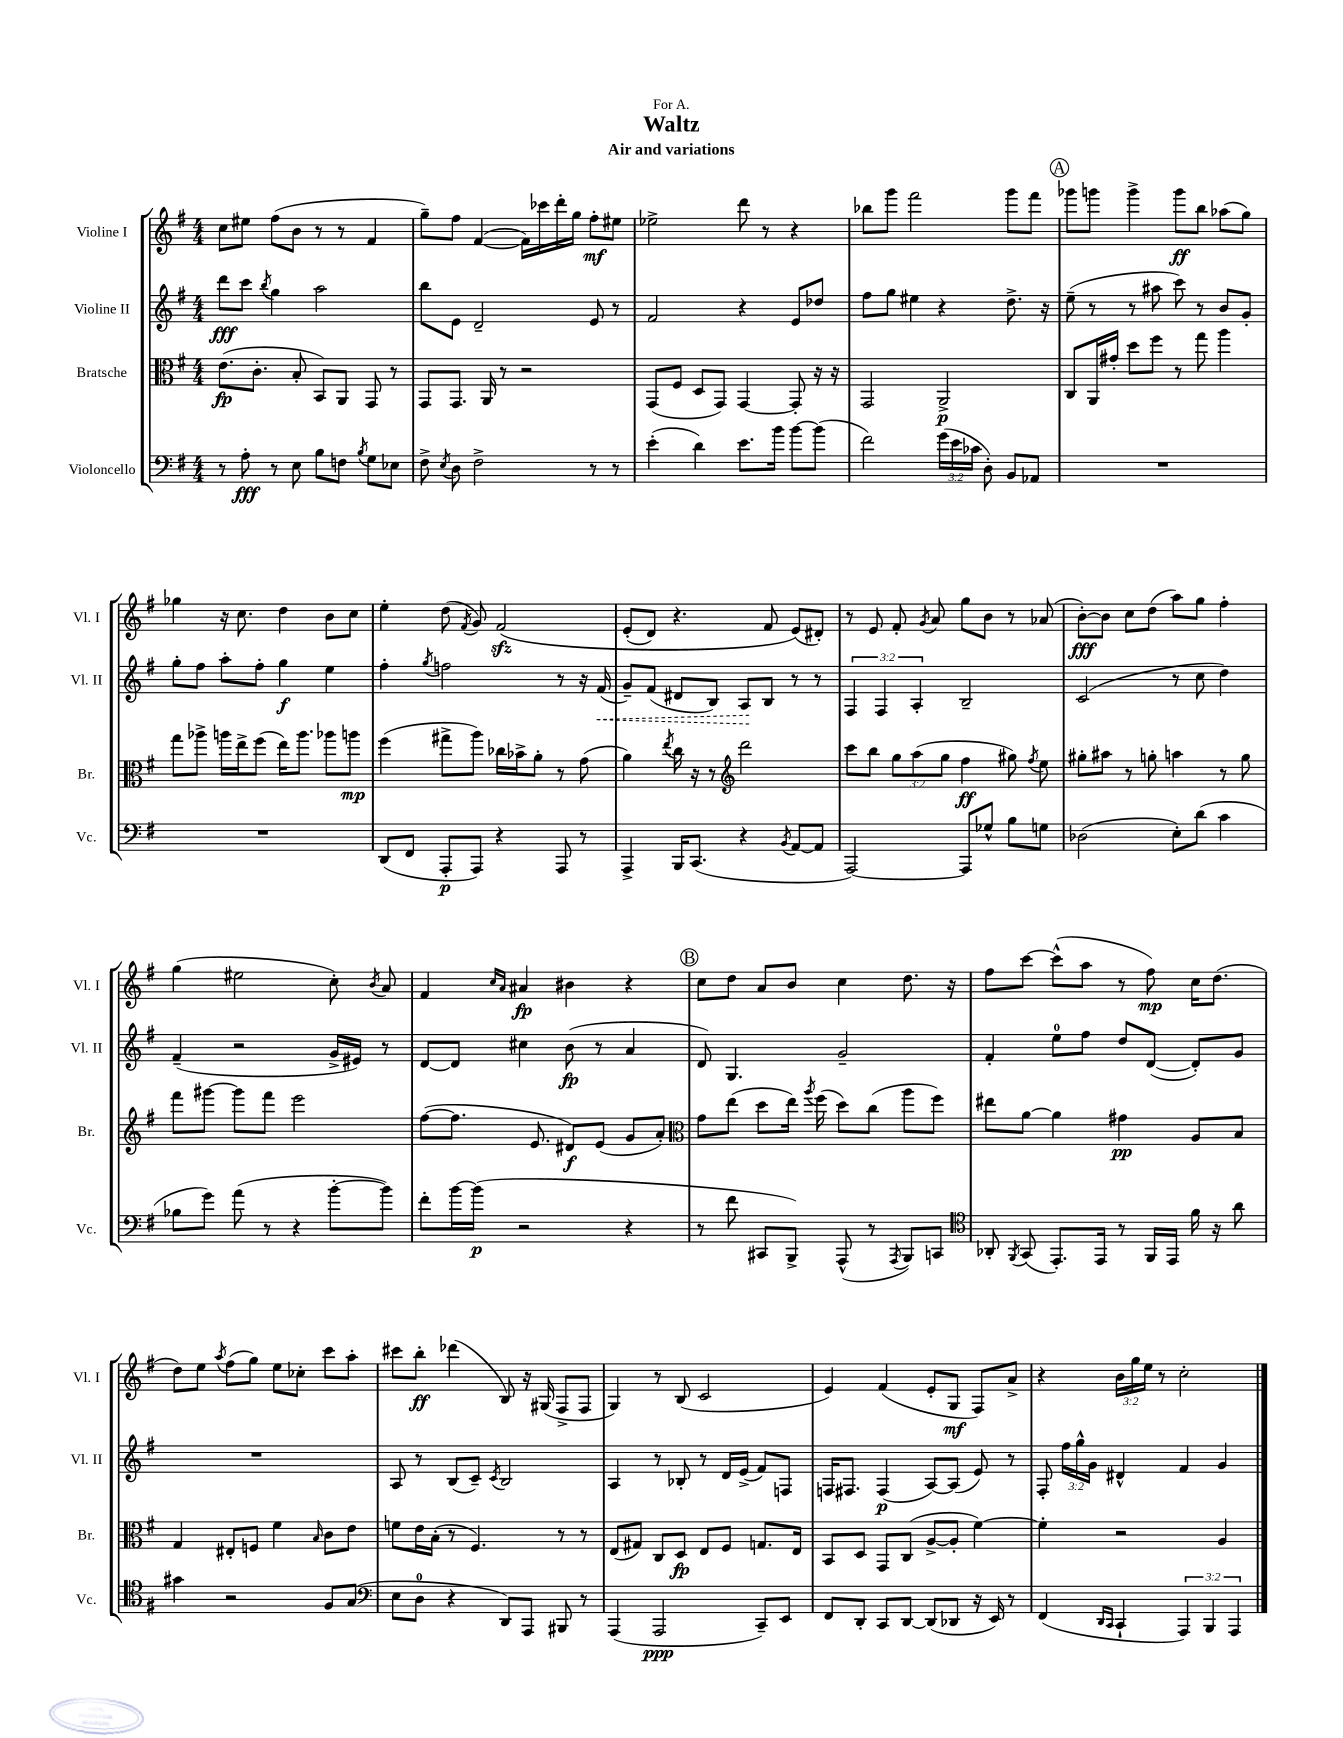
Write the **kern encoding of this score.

**kern	**kern	**kern	**kern
*staff4	*staff3	*staff2	*staff1
*clefF4	*clefC3	*clefG2	*clefG2
*k[f#]	*k[f#]	*k[f#]	*k[f#]
*M4/4	*M4/4	*M4/4	*M4/4
8r	(8.e	8ddd	8cc
8A'	.	8ccc	8ee#
.	8.c'	.	.
.	.	8qbb	.
8r	.	4gg	(8ff#
8E	8B'	.	8b
8B	8BB)	2aa	8r
8F	8AA	.	8r
8qB	.	.	.
8G	8GG	.	4f#
8E-	8r	.	.
=	=	=	=
8F#^	8GG	8bb	8gg~)
8qE	.	.	.
8D	8.GG	8e	8ff#
2F#^	.	2d~	([4f#
.	16AA	.	.
.	8r	.	.
.	2r	.	16f#])
.	.	.	16ccc-
.	.	.	16ddd'
.	.	.	16gg
8r	.	8e	8ff#'
8r	.	8r	8ee#
=	=	=	=
(4e'	(8GG	2f#	2ee-^
.	8F#	.	.
4d)	8D	.	.
.	8GG)	.	.
8.e	[4GG	4r	8ddd
.	.	.	8r
16b	.	.	.
[8b	8GG']	8e	4r
(8b]	16r	8dd-	.
.	16r	.	.
=	=	=	=
2f#)	2GG	8ff#	8bb-
.	.	8gg	8ggg
.	.	4ee#	2fff#
(24g	2AA^	4r	.
24e	.	.	.
24c-	.	.	.
8D')	.	.	.
8BB	.	8.dd^	8ggg
8AA-	.	.	8fff#
.	.	16r	.
=	=	=	=
1r	8C	(8ee~	8ggg-
.	16AA	8r	8ggg
.	16g#'	.	.
.	8dd	8r	4ggg^
.	8ff#	8aa#	.
.	8r	8ccc)	8ggg
.	8gg	8r	8bb
.	4aa	8b	(8aa-
.	.	8g'	8gg)
=	=	=	=
1r	8gg	8gg'	4gg-
.	8aa-^	8ff#	.
.	16aa	8aa'	16r
.	16ee^	.	8.cc
.	(8ff#	8ff#'	.
.	16ee)	4gg	4dd
.	8.aa	.	.
.	8aa-	4ee	8b
.	8aa	.	8cc
=	=	=	=
(8DD	(4ff#	4ff#'	4ee'
8FF#	.	.	.
.	.	8qgg	.
8AAA'	8gg#^	2ff	(8dd
.	.	.	8qf#
8AAA)	8aa)	.	8g)
4r	16cc-	.	&(2f#
.	16b-^	.	.
.	8a'	.	.
8AAA	8r	8r	.
8r	(8g	16r	.
.	.	(16f#	.
=	=	=	=
4AAA^	4a)	8g~)	(8e'
.	.	(8f#	8d)
.	8qee	.	.
16BBB	16cc	8d#	4.r
(8.CC	16r	.	.
.	8r	8B)	.
*	*clefG2	*	*
4r	2ddd	8A	.
.	.	8B	8f#
8qBB	.	.	.
[8AA	.	8r	(8e&)
8AA]	.	8r	8d#')
=	=	=	=
[2AAA)	8ccc	6F#	8r
.	8bb	.	8e
.	.	6F#	.
.	12gg	.	8f#'
.	(12aa	6A'	.
.	.	.	8qg
.	.	.	8a
.	12gg	.	.
8AAA]	4ff#	2B~	8gg
8G-^^	.	.	8b
8B	8gg#)	.	8r
.	8qff#	.	.
8G	8ee	.	(8a-
=	=	=	=
(2D-	8gg#'	(2c	[8b')
.	8aa#	.	8b]
.	8r	.	8cc
.	8gg'	.	(8dd
8E')	4aa	8r	8aa)
(8d	.	8cc	8gg
4c	8r	4dd)	4ff#'
.	8gg	.	.
=	=	=	=
8B-	8fff#	(4f#~	(4gg
8g)	[8ggg#	.	.
(8a	8ggg#]	2r	2ee#
8r	8fff#	.	.
4r	2eee	.	.
[8b'	.	16g^	8cc')
.	.	16e#)	.
.	.	.	8qb
8b])	.	8r	8a
=	=	=	=
8f#'	([8ff#	[8d	4f#
[16b	8.ff#]	8d]	.
(16b]	.	.	.
.	.	.	16qqcc
.	.	.	16qqa
2r	.	4cc#	4a#
.	8.e	.	.
.	8d#)	(8b	4b#
.	(8e	8r	.
4r	8g	4a	4r
.	8a')	.	.
=	=	=	=
*	*clefC3	*	*
8r	8g	8d)	8cc
8f#	(8ee	4.G	8dd
8CC#	8dd	.	8a
8BBB^)	16ee)	.	8b
.	8qaa	.	.
.	(16ff#	.	.
(8AAA^^	8dd)	2g~	4cc
8r	(8cc	.	.
8qAAA	.	.	.
8BBB)	8aa	.	8.dd
8CC	8ff#)	.	.
.	.	.	16r
=	=	=	=
*clefC4	*	*	*
8AA-'	8ee#	4f#'	8ff#
8qFF#	.	.	.
(8GG	[8a	.	[8ccc
8.EE')	4a]	8ee	(8ccc^^]
.	.	8ff#	8aa
16EE	.	.	.
8r	4g#	8dd	8r
16FF#	.	([8d	8ff#)
16EE	.	.	.
16f#	8A	8d'])	16cc
16r	.	.	(8.dd
8a	8B	8g	.
=	=	=	=
4g#	4G	1r	8dd)
.	.	.	8ee
.	.	.	8qaa
2r	8E#'	.	(8ff#
.	8F	.	8gg)
.	4f#	.	8ee
.	.	.	8cc-'
.	16qqB	.	.
8F#	8c	.	8ccc
(8G	8e	.	8aa'
=	=	=	=
*clefF4	*	*	*
8E	8f	8A	8ccc#
8D	16e	8r	8bb'
.	(16B'	.	.
4r	8r	(8B	(4ddd-
.	4.F#)	8c~)	.
.	.	8qc	.
8DD)	.	2B	8B)
8AAA	.	.	16r
.	.	.	(16G#
8BBB#	8r	.	8F#^
8r	8r	.	8F#
=	=	=	=
(4AAA	(8E	4A	4G)
.	8G#)	.	.
2AAA	8C	8r	8r
.	8D	8B-'	(8B
.	8E	8r	2c
.	8F#	16d	.
.	.	(16e^	.
8CC~)	8.G	8f#)	.
8EE	.	8F	.
.	16E	.	.
=	=	=	=
8FF#	8BB	16F	4e)
.	.	8.F#	.
8DD'	8D	.	.
8CC	8GG	(4F#	(4f#
[8DD	(8C	.	.
(8DD]	[8A^	[8A)	8e'
8DD-	8A']	(8A]	8G
16r	[4f#)	8e)	8F#)
16EE)	.	.	.
8r	.	8r	8a^
=	=	=	=
(4FF#	4f#']	8F#'	4r
.	.	24ff#	.
.	.	24gg^^	.
.	.	24g	.
16qqDD	.	.	.
16qqCC	.	.	.
4CC`	2r	4d#^^	24b
.	.	.	24gg
.	.	.	24ee
.	.	.	8r
6AAA)	.	4f#	2cc'
6BBB	.	.	.
.	4A	4g	.
6AAA	.	.	.
==	==	==	==
*-	*-	*-	*-
